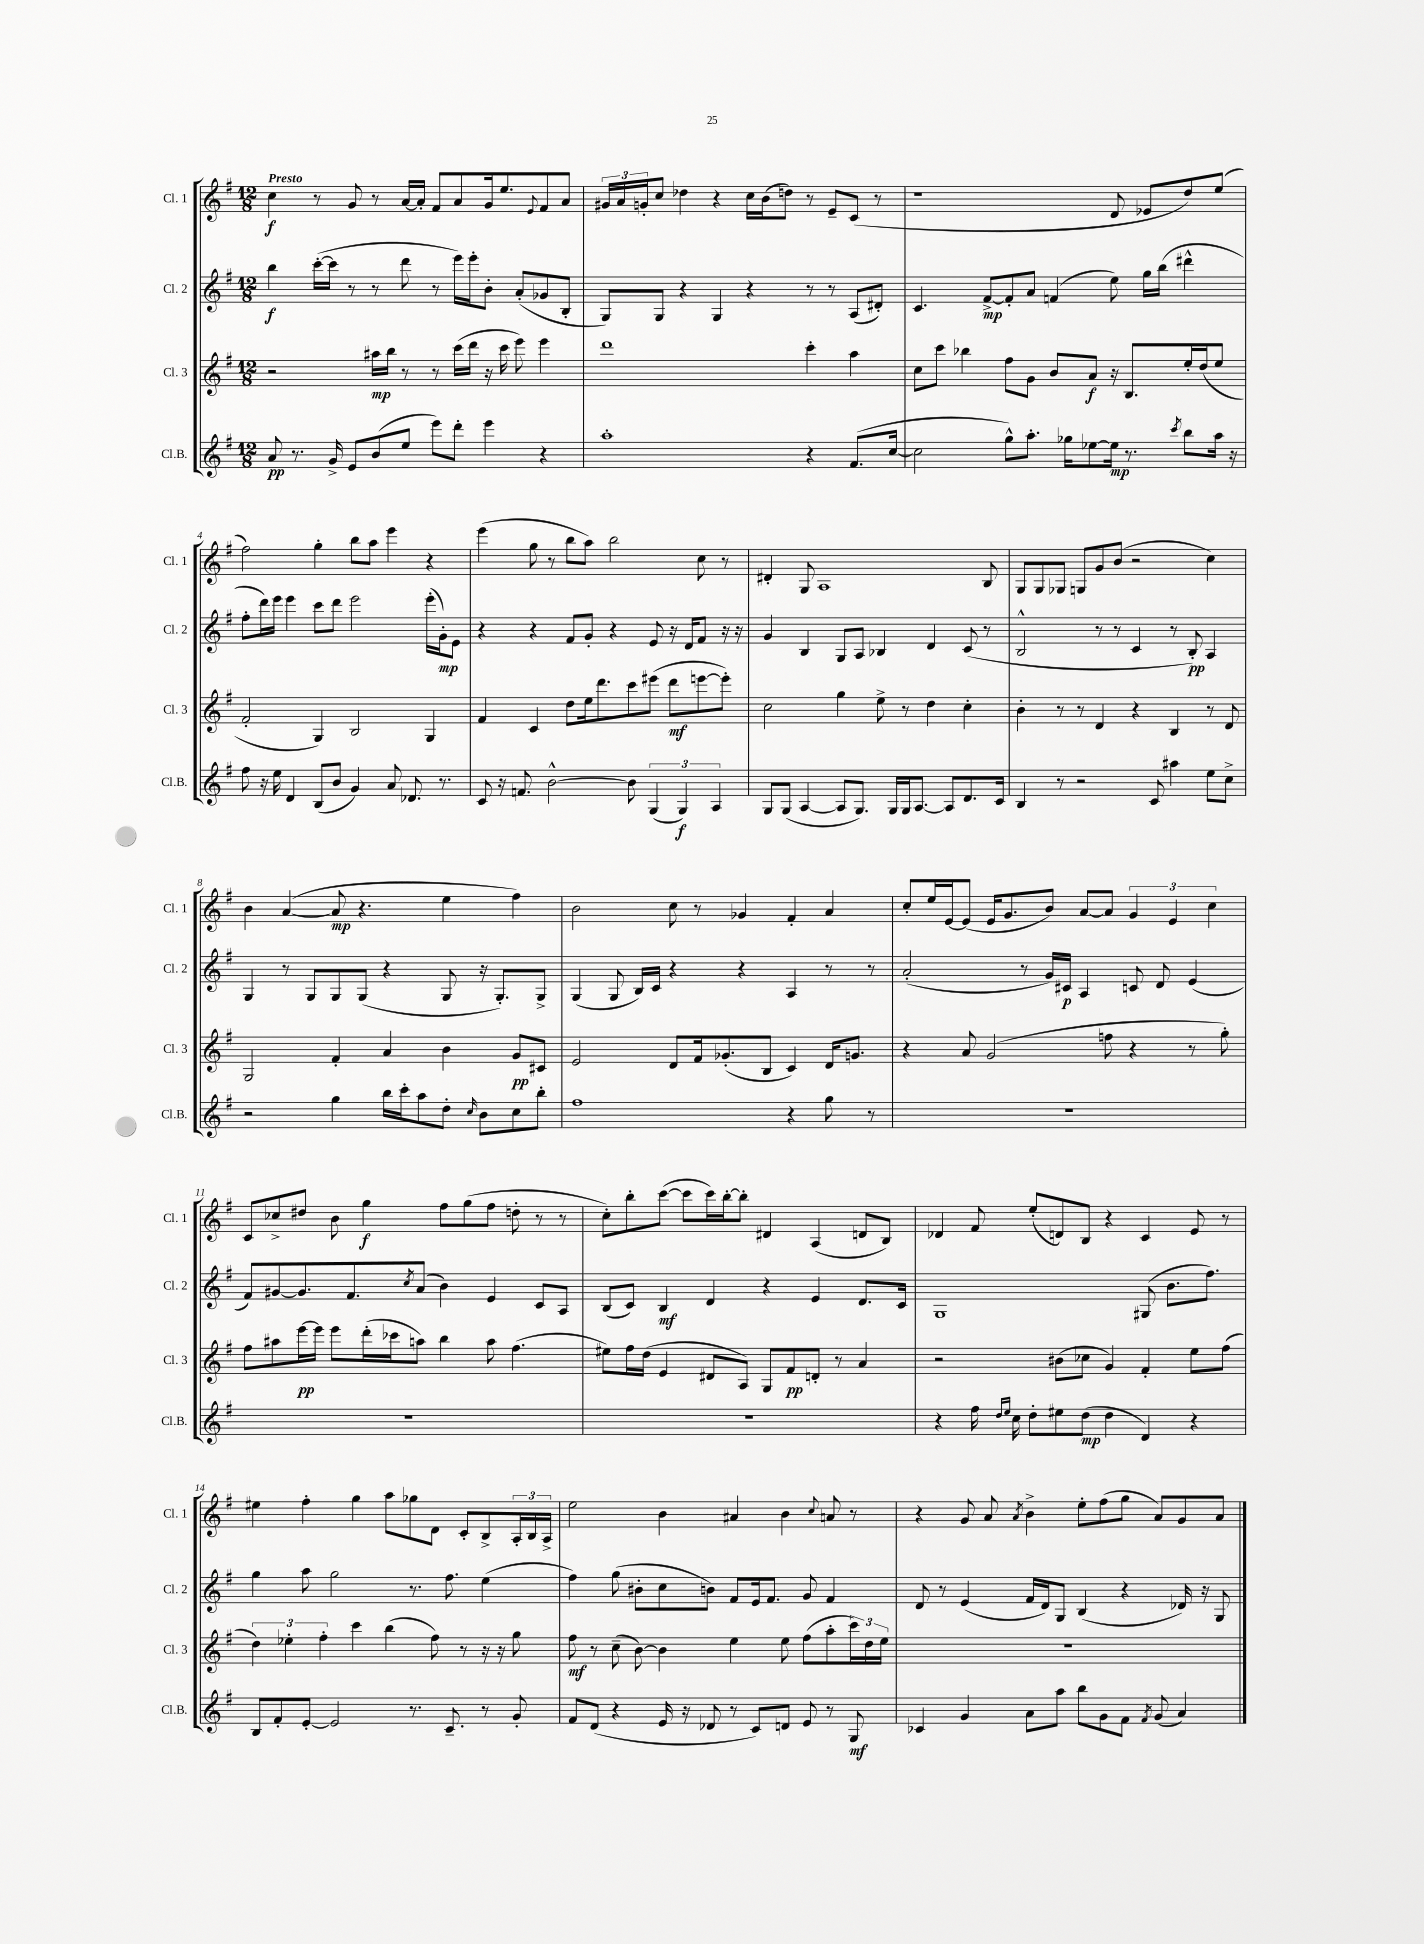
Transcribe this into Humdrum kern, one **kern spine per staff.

**kern	**kern	**kern	**kern
*staff4	*staff3	*staff2	*staff1
*clefG2	*clefG2	*clefG2	*clefG2
*k[f#]	*k[f#]	*k[f#]	*k[f#]
*M12/8	*M12/8	*M12/8	*M12/8
8a/	2r	4bb\	4cc\
8.r	.	.	.
.	.	([16ccc'\LL	8r
16g^/	.	16ccc\]JJ	.
8e/L	.	8r	8g/
(8b/	16aa#\LL	8r	8r
.	16bb\JJ	.	.
8ee/J	8r	8ddd\	[16a/LL
.	.	.	16a'/]JJ
8eee\L)	8r	8r	8f#/L
8ddd'\J	(16ccc\LL	16eee\LL)	8a/
.	16ddd\JJ	16eee'\J	.
4eee\	16r	8b'\J	16g/k
.	16ccc\	.	8.ee/
.	8eee\)	(8a'/L	.
.	.	.	8qqe/
4r	4eee\	8g-/	8f#/
.	.	8B'/J	8a/J
=	=	=	=
1aa'	1ddd	8G/L)	24g#/LL
.	.	.	24a/
.	.	.	24g'/J
.	.	8G/J	8cc/J
.	.	4r	4dd-\
.	.	4G/	4r
.	.	4r	16cc\LL
.	.	.	(16b\J
.	.	.	8dd\J)
4r	4ccc'\	8r	8r
.	.	8r	8e~/L
(8.f#/L	4aa\	(8A/L	(8c/J
.	.	8d#'/J)	8r
[16cc/Jk	.	.	.
=	=	=	=
2cc\]	8cc\L	4.c/	1r
.	8ccc\J	.	.
.	4bb-\	.	.
.	.	[8f#^/L	.
8gg^^\L)	8ff#\L	8f#'/]	.
8.aa'\J	8g\J	8a/J	.
.	8b/L	(4f/	.
16gg-\LK	.	.	.
[8ee-\	8a/J	.	.
16ee-\]Jk	16r	8ee\)	8d/
8.r	8.B/L	.	.
.	.	16gg\LL	8e-/L
.	.	(16bb\JJ	.
8qccc/	.	.	.
8bb\L	16ee'/L	4ddd#^^\	8dd/)
.	(16dd/J	.	.
16aa\Jk	8ee/J	.	(8ee/J
16r	.	.	.
=	=	=	=
8ff#\	2f#'/	8ff#'\L	2ff#\)
16r	.	16ddd\L)	.
16ee\	.	16eee\JJ	.
4d/	.	4eee\	.
(8B/L	4G/)	8ccc\L	4gg'\
8b/J	.	8ddd\J	.
4g/)	2B/	2eee\	8bb\L
.	.	.	8aa\J
8a/	.	.	4eee\
8.d-/	.	.	.
.	4G/	(16eee'\LL	4r
8.r	.	16g'\J)	.
.	.	8e\J	.
=	=	=	=
8c/	4f#/	4r	(4eee\
16r	.	.	.
8.f/	.	.	.
.	4c/	4r	8gg\
[2b^^\	.	.	8r
.	8dd\L	8f#/L	8bb\L
.	16ee\k	8g'/J	8aa\J)
.	8.ddd\	.	.
.	.	4r	2bb\
8b\]	8ccc\	.	.
(6G/	(8eee#\J	8e/	.
.	8ddd\L	16r	.
6G/)	.	.	.
.	.	16d/LK	.
.	[8eee\	8f#/J	8cc\
6A/	.	.	.
.	8eee'\]J)	16r	8r
.	.	16r	.
=	=	=	=
8G/L	2cc\	4g/	4d#'/
(8G/J	.	.	.
[4A/	.	4B/	8G/
.	.	.	1A
8A/]L	4gg\	8G/L	.
8.G/J)	.	8A/J	.
.	8ee^\	4B-/	.
16G/LL	.	.	.
16G/J	8r	.	.
[8.A/J	.	.	.
.	4dd\	4d/	.
8A/]L	.	.	.
8.d/	4cc'\	(8c/	.
.	.	8r	8B/
16c/Jk	.	.	.
=	=	=	=
4B/	4b'\	2B^^/	8G/L
.	.	.	8G/
8r	8r	.	8G-/J
2r	8r	.	8G/L
.	4d/	8r	8g/
.	.	8r	(8b/J
.	4r	4c/	2r
8c/	.	.	.
4aa#\	4B/	8r	.
.	.	8B'/)	.
8ee\L	8r	4A/	4cc\)
8cc^\J	8d/	.	.
=	=	=	=
2r	2G/	4G/	4b\
.	.	8r	([4a/
.	.	8G/L	.
4gg\	4f#'/	8G/	8a/]
.	.	(8G/J	4.r
16bb\LL	4a/	4r	.
16ccc'\J	.	.	.
8aa\	.	.	.
8dd'\J	4b\	8G/	4ee\
16qqcc/	.	.	.
8b\L	.	16r	.
.	.	8.G'/L)	.
8cc\	8g/L	.	4ff#\)
8bb'\J	8c#/J	8G^/J	.
=	=	=	=
1ff#	2e/	(4G/	2b\
.	.	8G/	.
.	.	16B/LL)	.
.	.	16c/JJ	.
.	8d/L	4r	8cc\
.	16f#/k	.	8r
.	(8.g-'/	.	.
.	.	4r	4g-/
.	8B/J	.	.
4r	4c/)	4A/	4f#'/
8gg\	16d/LK	8r	4a/
.	8.g/J	.	.
8r	.	8r	.
=	=	=	=
1.r	4r	(2a'/	8cc'/L
.	.	.	16ee/L
.	.	.	[16e/J
.	8a/	.	(8e/]J
.	(2g/	.	16e/LK
.	.	.	8.g/
.	.	8r	.
.	.	16g/LL)	8b/J)
.	.	16c#/JJ	.
.	.	4A/	[8a/L
.	8ff\	.	8a/]J
.	4r	8c/	6g/
.	.	8d/	.
.	.	.	6e/
.	8r	(4e/	.
.	.	.	6cc\
.	8gg'\)	.	.
=	=	=	=
1.r	8ff#\L	8f#/L)	8c/L
.	8aa#\	[8g#/	8cc-^/
.	[16eee\L	8.g#/]	8dd#/J
.	16eee\]JJ	.	.
.	8eee\L	.	8b\
.	.	8.f#/	.
.	(16ddd'\L	.	4gg\
.	16ccc-\J	.	.
.	.	8qcc/	.
.	8aa\J)	(8a/J	.
.	4bb\	4b\)	8ff#\L
.	.	.	(8gg\
.	8aa\	4e/	8ff#\J
.	(4.ff#\	.	8dd'\
.	.	8c/L	8r
.	.	8A/J	8r
=	=	=	=
1.r	8ee#\L)	(8B/L	8cc'\L)
.	16ff#\L	8c/J)	8bb'\
.	(16dd\JJ	.	.
.	4e/	4B/	([8ccc\J
.	.	.	8ccc\]L
.	8d#/L	4d/	16ccc\L)
.	.	.	[16bb'\J
.	8A/J)	.	8bb'\]J
.	8G/L	4r	4d#/
.	8f#/	.	.
.	8d'/J	4e/	(4A/
.	8r	.	.
.	4a/	8.d/L	8d/L
.	.	.	8B/J)
.	.	16c/Jk	.
=	=	=	=
4r	2r	1G	4d-/
16ff#\	.	.	8f#/
16qqdd/LL	.	.	.
16qqee/JJ	.	.	.
16cc\	.	.	.
8dd'\L	.	.	(8ee'/L
8ee#\	(8b#\L	.	8d/)
(8dd\J	8cc-\J	.	8B/J
4dd\	4g/)	.	4r
4d/)	4f#'/	(8G#/	4c/
.	.	8.b\L	.
4r	8ee\L	.	8e/
.	.	8.ff#\J)	.
.	(8ff#\J	.	8r
=	=	=	=
8B/L	6dd\)	4gg\	4ee#\
8f#'/	.	.	.
.	6ee-'\	.	.
[8e'/J	.	8aa\	4ff#'\
.	6ff#'\	.	.
2e/]	.	2gg\	.
.	4ccc\	.	4gg\
.	(4bb\	.	8aa\L
8.r	.	8.r	8gg-\
.	8ff#\)	.	8d\J
8.c~/	.	8.ff#\	.
.	8r	.	8c'/L
8r	16r	(4ee\	8B^/
.	16r	.	.
8g'/	8gg\	.	24A'/L
.	.	.	24B/
.	.	.	24A^/JJ
=	=	=	=
8f#/L	8ff#\	4ff#\)	2ee\
(8d/J	8r	.	.
4r	(8cc~\	(8gg\	.
.	[8b\)	8b#'\L	.
16e/	4b\]	8cc\	4b\
16r	.	.	.
8d-/	.	8b\J)	.
8r	4ee\	8f#/L	4a#/
8c/L)	.	16e/k	.
.	.	8.f#/J	.
8d/J	8ee\	.	4b\
8e/	(8ff#\L	8g/	.
.	.	.	8qqcc/
8r	8aa'\	4f#/	8a/
8G/	24ccc\L)	.	8r
.	24dd\	.	.
.	24ee\JJ	.	.
=	=	=	=
4c-/	1.r	8d/	4r
.	.	8r	.
4g/	.	(4e/	8g/
.	.	.	8a/
.	.	.	8qa/
8a\L	.	16f#/LL	4b^\
.	.	16d/J)	.
8aa\J	.	8G/J	.
8bb\L	.	(4B/	8ee'\L
8g\	.	.	(8ff#\
8f#\J	.	4r	8gg\J
8qf#/	.	.	.
(8g/	.	.	8a/L)
4a/)	.	16d-/)	8g/
.	.	16r	.
.	.	8G/	8a/J
==	==	==	==
*-	*-	*-	*-
